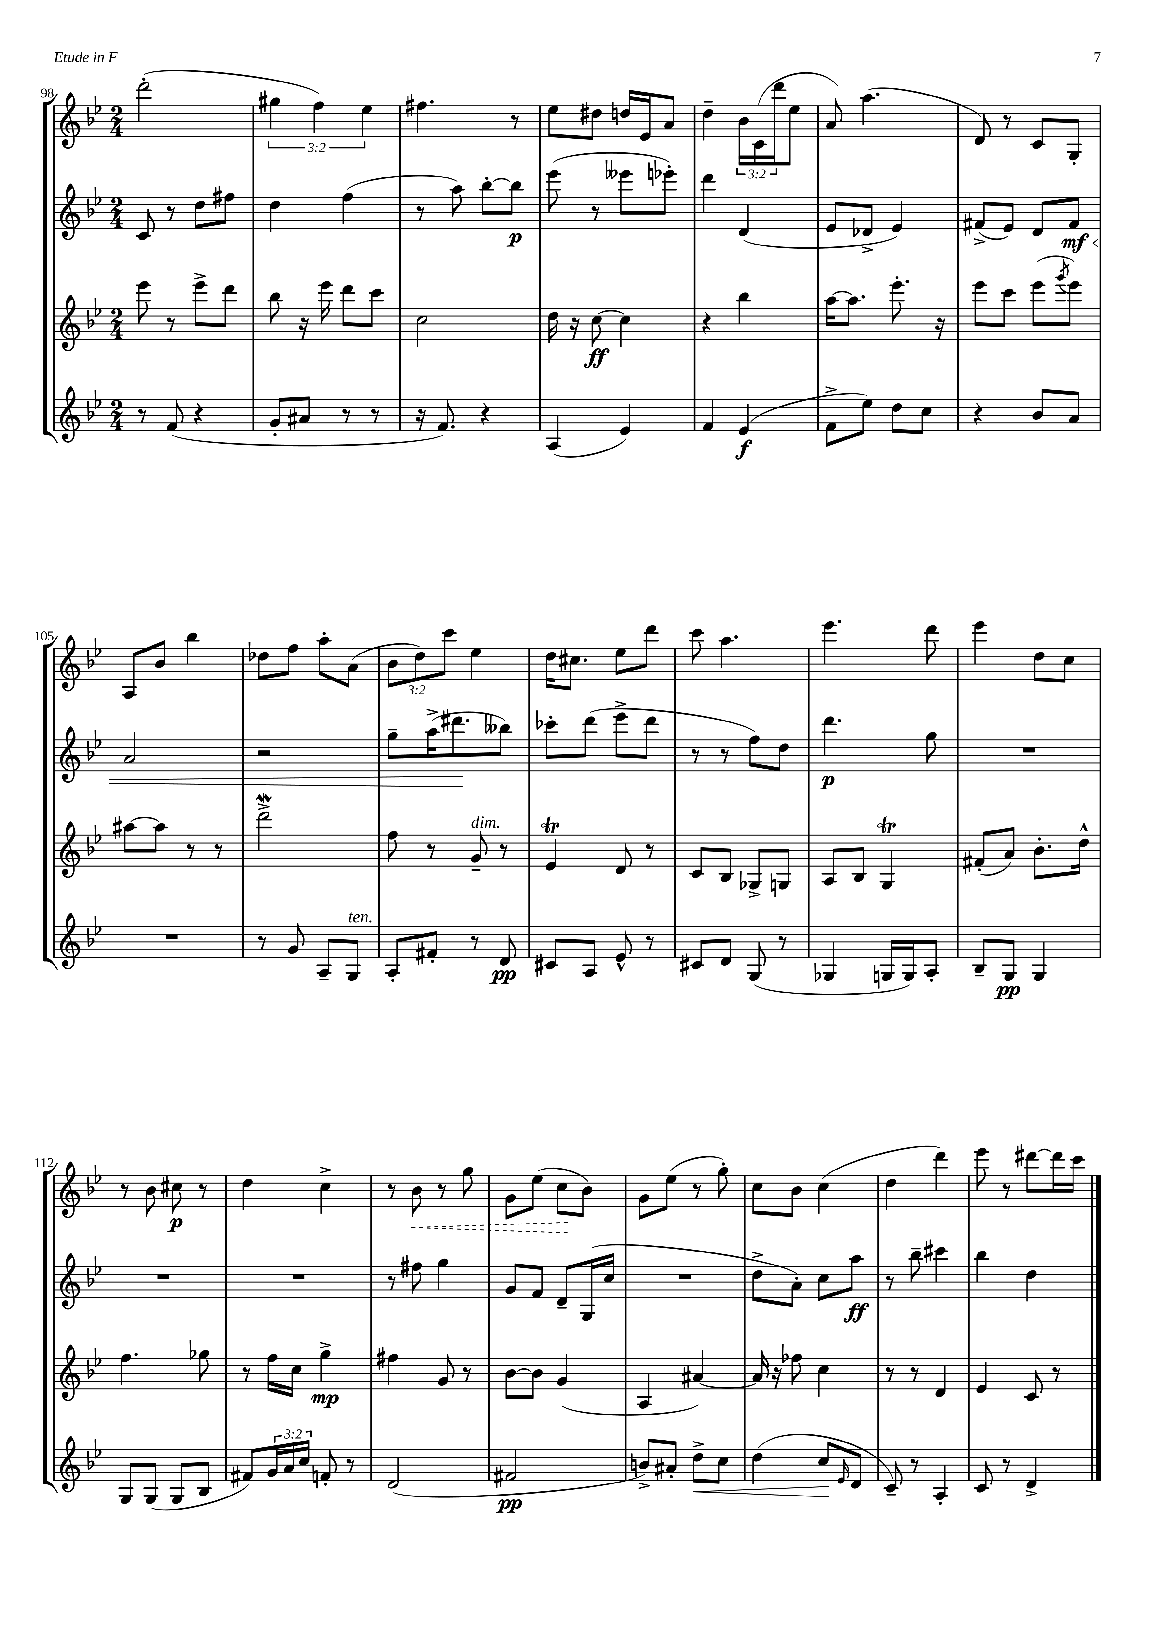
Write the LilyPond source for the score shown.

<<
\new StaffGroup <<
\new Staff = "s0" {
    \clef treble \key bes \major \numericTimeSignature \time 2/4 \override Staff.TupletNumber.text = #tuplet-number::calc-fraction-text
    d'''2-.( |
    \tuplet 3/2 { gis''4 f''4) ees''4 } |
    fis''4. r8 |
    ees''8 dis''8 d''16 ees'16 a'8 |
    d''4-- \tuplet 3/2 { bes'16 c'16( d'''16 } ees''8 |
    a'8) a''4.( |
    d'8) r8 c'8 g8-. |
    a8 bes'8 bes''4 |
    des''8 f''8 a''8-. a'8( |
    \tuplet 3/2 { bes'8 d''8) c'''8 } ees''4 |
    d''16 cis''8. ees''8 d'''8 |
    c'''8 a''4. |
    ees'''4. d'''8 |
    ees'''4 d''8 c''8 |
    r8 bes'8 cis''8\p r8 |
    d''4 c''4-> |
    r8 \once \override Hairpin.style = #'dashed-line bes'8\< r8 g''8 |
    g'8 ees''8( c''8\! bes'8) |
    g'8 ees''8( r8 g''8-.) |
    c''8 bes'8 c''4( |
    d''4 d'''4) |
    ees'''8 r8 dis'''8~ dis'''16 c'''16 \bar "|." |
}
\new Staff = "s1" {
    \clef treble \key bes \major \numericTimeSignature \time 2/4
    c'8 r8 d''8 fis''8 |
    d''4 f''4( |
    r8 a''8) bes''8~-. bes''8\p |
    ees'''8( r8 eeses'''8 ees'''8-.) |
    d'''4 d'4( |
    ees'8 des'8-> ees'4) |
    fis'8->( ees'8) d'8 fis'8\mf\< |
    a'2 |
    r2 |
    g''8-- a''16->( dis'''8.\! beses''8) |
    ces'''8-. d'''8( ees'''8-> d'''8 |
    r8 r8 f''8) d''8 |
    d'''4.\p g''8 |
    R2 |
    R2 |
    R2 |
    r8 fis''8 g''4 |
    g'8 f'8 d'8-- g16( c''16 |
    R2 |
    d''8-> a'8-.) c''8 a''8\ff |
    r8 bes''8-- cis'''4 |
    bes''4 d''4 \bar "|." |
}
\new Staff = "s2" {
    \clef treble \key bes \major \numericTimeSignature \time 2/4
    ees'''8 r8 ees'''8-> d'''8 |
    bes''8 r16 ees'''16 d'''8 c'''8 |
    c''2 |
    d''16 r16 c''8~\ff c''4 |
    r4 bes''4 |
    a''16~ a''8. ees'''8.-. r16 |
    ees'''8 c'''8 ees'''8( \acciaccatura { g'''8 } ees'''8) |
    ais''8~ ais''8 r8 r8 |
    d'''2->\mordent |
    f''8 r8 g'8--^\markup { \italic "dim." } r8 |
    ees'4\trill d'8 r8 |
    c'8 bes8 ges8-> g8 |
    a8 bes8 g4\trill |
    fis'8-.( a'8) bes'8.-. d''16-^ |
    f''4. ges''8 |
    r8 f''16 c''16 g''4->\mp |
    fis''4 g'8 r8 |
    bes'8~ bes'8 g'4( |
    a4 ais'4~) |
    ais'16 r16 fes''8 c''4 |
    r8 r8 d'4 |
    ees'4 c'8 r8 \bar "|." |
}
\new Staff = "s3" {
    \clef treble \key bes \major \numericTimeSignature \time 2/4 \override Staff.TupletNumber.text = #tuplet-number::calc-fraction-text
    r8 f'8( r4 |
    g'8-. ais'8 r8 r8 |
    r16 f'8.) r4 |
    a4( ees'4) |
    f'4 ees'4\f( |
    f'8-> ees''8) d''8 c''8 |
    r4 bes'8 a'8 |
    R2 |
    r8 g'8 a8-- g8^\markup { \italic "ten." } |
    a8-. fis'8-. r8 d'8\pp |
    cis'8 a8 ees'8-^ r8 |
    cis'8 d'8 g8( r8 |
    ges4 g16 g16) a8-. |
    bes8-- g8\pp g4 |
    g8 g8( g8 bes8 |
    fis'8) \tuplet 3/2 { g'16 a'16 c''16 } f'8-. r8 |
    d'2( |
    fis'2\pp |
    b'8->) ais'8-. d''8->\< c''8 |
    d''4( c''8\! \grace { ees'16 } d'8 |
    c'8--) r8 a4-. |
    c'8 r8 d'4-> \bar "|." |
}
>>
>>
\layout { \context { \Score currentBarNumber = #98 } }
